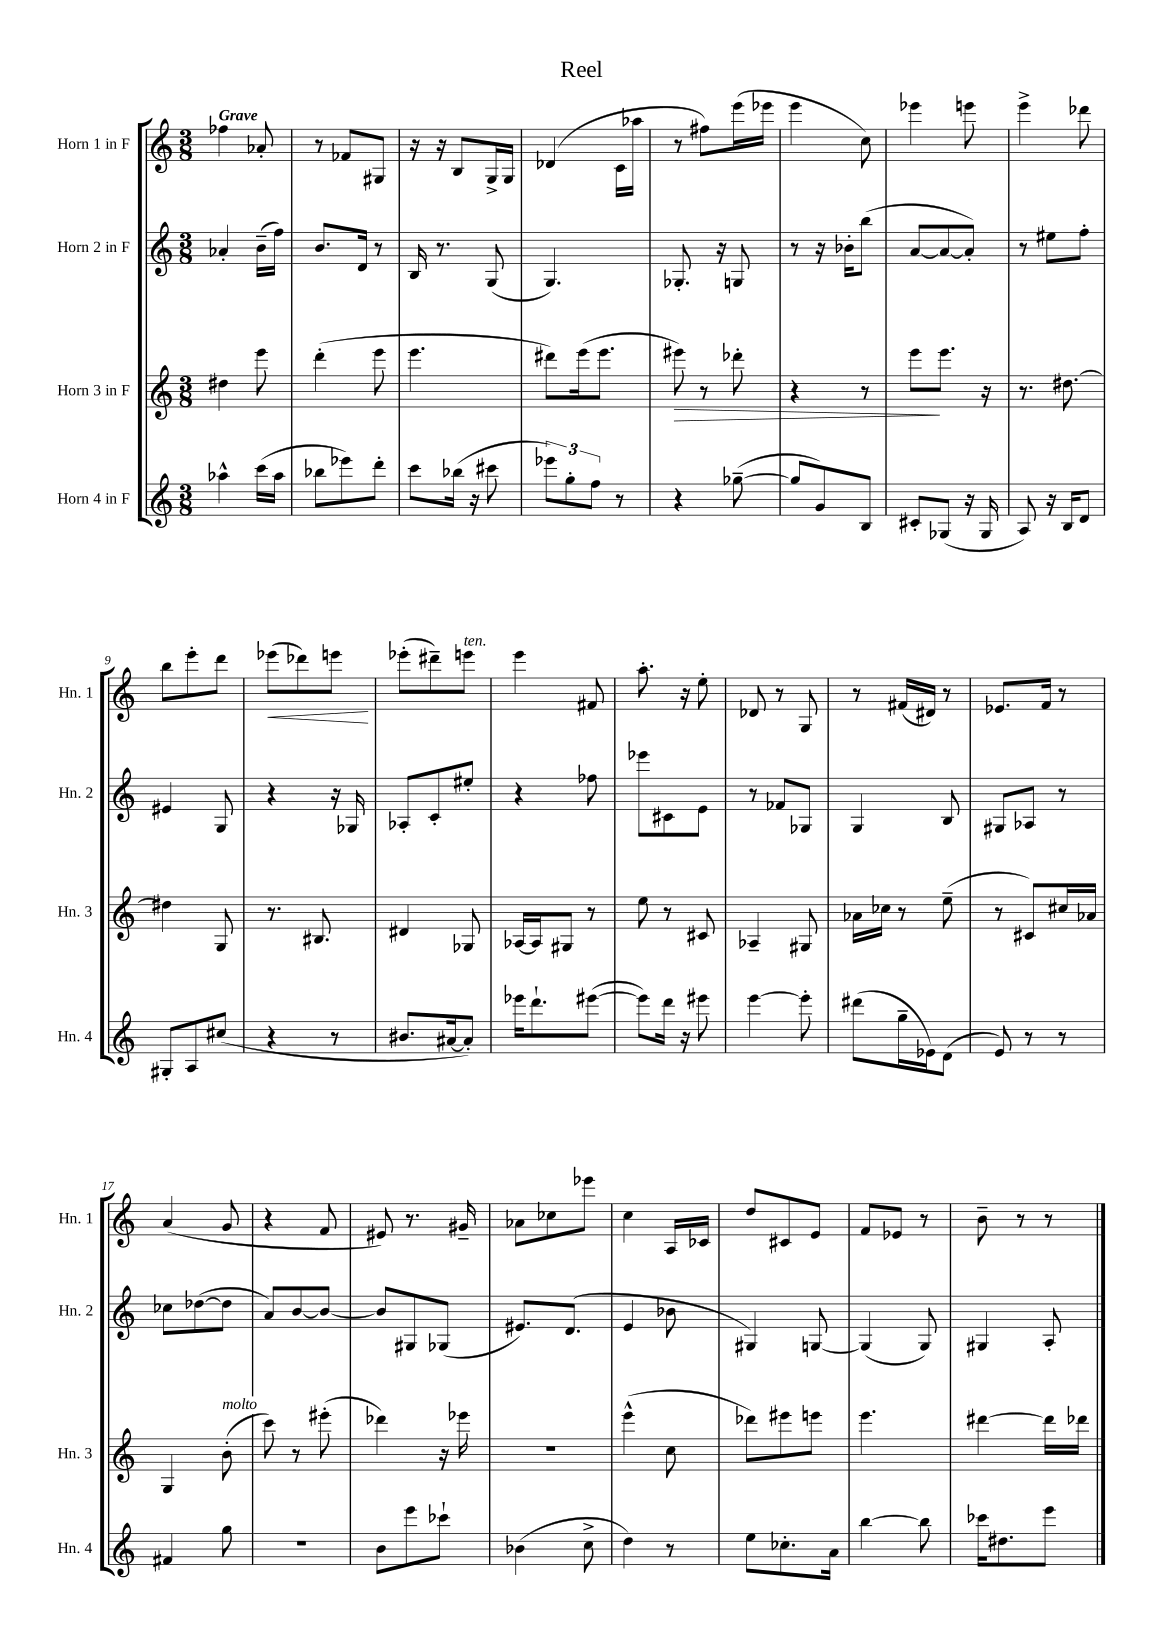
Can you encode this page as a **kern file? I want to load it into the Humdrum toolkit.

**kern	**kern	**dynam	**kern	**kern	**dynam
*part4	*part3	*part3	*part2	*part1	*part1
*staff4	*staff3	*staff3	*staff2	*staff1	*staff1
*I"Horn 4 in F	*I"Horn 3 in F	*	*I"Horn 2 in F	*I"Horn 1 in F	*
*I'Hn. 4	*I'Hn. 3	*	*I'Hn. 2	*I'Hn. 1	*
*clefG2	*clefG2	*	*clefG2	*clefG2	*
*k[]	*k[]	*	*k[]	*k[]	*
*M3/8	*M3/8	*	*M3/8	*M3/8	*
=1	=1	=1	=1	=1	=1
!	!	!	!	!LO:TX:a:B:t=Grave	!
4aa-X^^\	4dd#X\	.	4a-X'/	4ff-X\	.
(16ccc\LL	8eee\	.	(16b~\LL	8a-X'/	.
16aa-\JJ	.	.	16ff\JJ)	.	.
=2	=2	=2	=2	=2	=2
8bb-X\L	(4ddd'\	.	8.b/L	8r	.
8eee-X\)	.	.	.	8f-X/L	.
.	.	.	16d/Jk	.	.
8ddd'\J	8eee\	.	8r	8G#X/J	.
=3	=3	=3	=3	=3	=3
8ccc\L	4.eee\	.	16B/	16r	.
.	.	.	8.r	16r	.
(16bb-X\Jk	.	.	.	8B/L	.
16r	.	.	.	.	.
8ccc#X\	.	.	(8G/	16G^/L	.
.	.	.	.	16G/JJ	.
=4	=4	=4	=4	=4	=4
12eee-X\L)	8ddd#X\L)	.	4.G/)	(4d-X/	.
12gg'\	.	.	.	.	.
.	(16eee\k	.	.	.	.
12ff\J	.	.	.	.	.
.	8.eee\J	.	.	.	.
8r	.	.	.	16c\LL	.
.	.	.	.	16aa-X\JJ	.
=5	=5	=5	=5	=5	=5
!	!	!LO:HP:b	!	!	!
4r	8eee#X\)	>	8.G-X'/	8r	.
.	8r	.	.	8ff#X\L)	.
.	.	.	16r	.	.
([8gg-X~\	8ddd-X'\	.	8Gn/	(16eee\L	.
.	.	.	.	16eee-X\JJ	.
=6	=6	=6	=6	=6	=6
8gg-/L]	4r	.	8r	4eee\	.
8g/)	.	.	16r	.	.
.	.	.	16b-X'\KL	.	.
8B/J	8r	.	(8bb\J	8cc\)	.
=7	=7	=7	=7	=7	=7
8c#X'/L	8eee\L	.	[8a/L	4eee-X\	.
(8G-X/J	8.eee\J	]	8a/_	.	.
16r	.	.	8a'/J])	8eeen\	.
16G-/	16r	.	.	.	.
=8	=8	=8	=8	=8	=8
8A/)	8.r	.	8r	4eee^\	.
16r	.	.	8ee#X\L	.	.
16B/KL	[8.dd#X\	.	.	.	.
8d/J	.	.	8ff'\J	8ddd-X\	.
!!LO:LB:g=z
=9	=9	=9	=9	=9	=9
8G#X'/L	4dd#X\]	.	4e#X/	8bb\L	.
8A/	.	.	.	8eee'\	.
(8cc#X/J	8G/	.	8G/	8ddd\J	.
=10	=10	=10	=10	=10	=10
!	!	!	!	!	!LO:HP:b
4r	8.r	.	4r	(8eee-X\L	<
.	.	.	.	8ddd-X\)	.
.	8.B#X/	.	.	.	.
8r	.	.	16r	8eeen\J	.
.	.	.	16G-X/	.	.
.	.	.	.	.	[
=11	=11	=11	=11	=11	=11
8.b#X/L	4d#X/	.	8A-X'/L	(8eee-X'\L	.
.	.	.	8c'/	8ddd#X~\)	.
[16a#X/k	.	.	.	.	.
!	!	!	!	!LO:TX:a:i:t=ten.	!
8a#'/J])	8G-X/	.	8ee#X'/J	8eeen\J	.
=12	=12	=12	=12	=12	=12
16eee-X\KL	[16A-X/LL	.	4r	4eee\	.
8.ddd`\	16A-/J]	.	.	.	.
.	8G#X/J	.	.	.	.
([8eee#X\J	8r	.	8ff-X\	8f#X/	.
=13	=13	=13	=13	=13	=13
8eee#\L])	8ee\	.	8eee-X\L	8.aa'\	.
16ddd\Jk	8r	.	8c#X\	.	.
16r	.	.	.	16r	.
8eee#X\	8c#X/	.	8e\J	8ee'\	.
=14	=14	=14	=14	=14	=14
[4eee\	4A-X~/	.	8r	8d-X/	.
.	.	.	8f-X/L	8r	.
8eee'\]	8G#X/	.	8G-X/J	8G/	.
=15	=15	=15	=15	=15	=15
(8ddd#X\L	16a-X\LL	.	4G/	8r	.
.	16cc-X\JJ	.	.	.	.
16gg~\L	8r	.	.	(16f#X/LL	.
16e-X\J)	.	.	.	16d#X/JJ)	.
(8d\J	(8ee~\	.	8B/	8r	.
=16	=16	=16	=16	=16	=16
8e/)	8r	.	8G#X/L	8.e-X/L	.
8r	8c#X/L)	.	8A-X/J	.	.
.	.	.	.	16f/Jk	.
8r	16cc#X/L	.	8r	8r	.
.	16a-X/JJ	.	.	.	.
!!LO:LB:g=z
=17	=17	=17	=17	=17	=17
4f#X/	4G/	.	8cc-X\L	(4a/	.
.	.	.	([8dd-X\	.	.
!	!LO:TX:a:i:t=molto	!	!	!	!
8gg\	(8b'\	.	8dd-\J]	8g/	.
=18	=18	=18	=18	=18	=18
4.r	8ccc\)	.	8a/L)	4r	.
.	8r	.	[8b/	.	.
.	(8eee#X'\	.	8b/J_	8f/	.
=19	=19	=19	=19	=19	=19
8b\L	4ddd-X\)	.	8b/L]	8e#X/)	.
8eee\	.	.	8G#X/	8.r	.
8ccc-X`\J	16r	.	(8G-X/J	.	.
.	16eee-X\	.	.	16g#X~/	.
=20	=20	=20	=20	=20	=20
(4b-X\	4.r	.	8.e#X/L)	8a-X\L	.
.	.	.	.	8cc-X\	.
.	.	.	(8.d/J	.	.
8cc^\	.	.	.	8eee-X\J	.
=21	=21	=21	=21	=21	=21
4dd\)	(4eee^^\	.	4e/	4cc\	.
8r	8cc\	.	8b-X\	16A/LL	.
.	.	.	.	16c-X/JJ	.
=22	=22	=22	=22	=22	=22
8ee\L	8ddd-X\L)	.	4G#X/)	8dd/L	.
8.cc-X'\	8eee#X\	.	.	8c#X/	.
.	8eeen\J	.	[8Gn/	8e/J	.
16a\Jk	.	.	.	.	.
=23	=23	=23	=23	=23	=23
[4bb\	4.eee\	.	(4G/]	8f/L	.
.	.	.	.	8e-X/J	.
8bb\]	.	.	8G/)	8r	.
=24	=24	=24	=24	=24	=24
16ccc-X\KL	[4ddd#X\	.	4G#X/	8b~\	.
8.dd#X\	.	.	.	.	.
.	.	.	.	8r	.
8eee\J	16ddd#\LL]	.	8A'/	8r	.
.	16ddd-X\JJ	.	.	.	.
==	==	==	==	==	==
*-	*-	*-	*-	*-	*-
